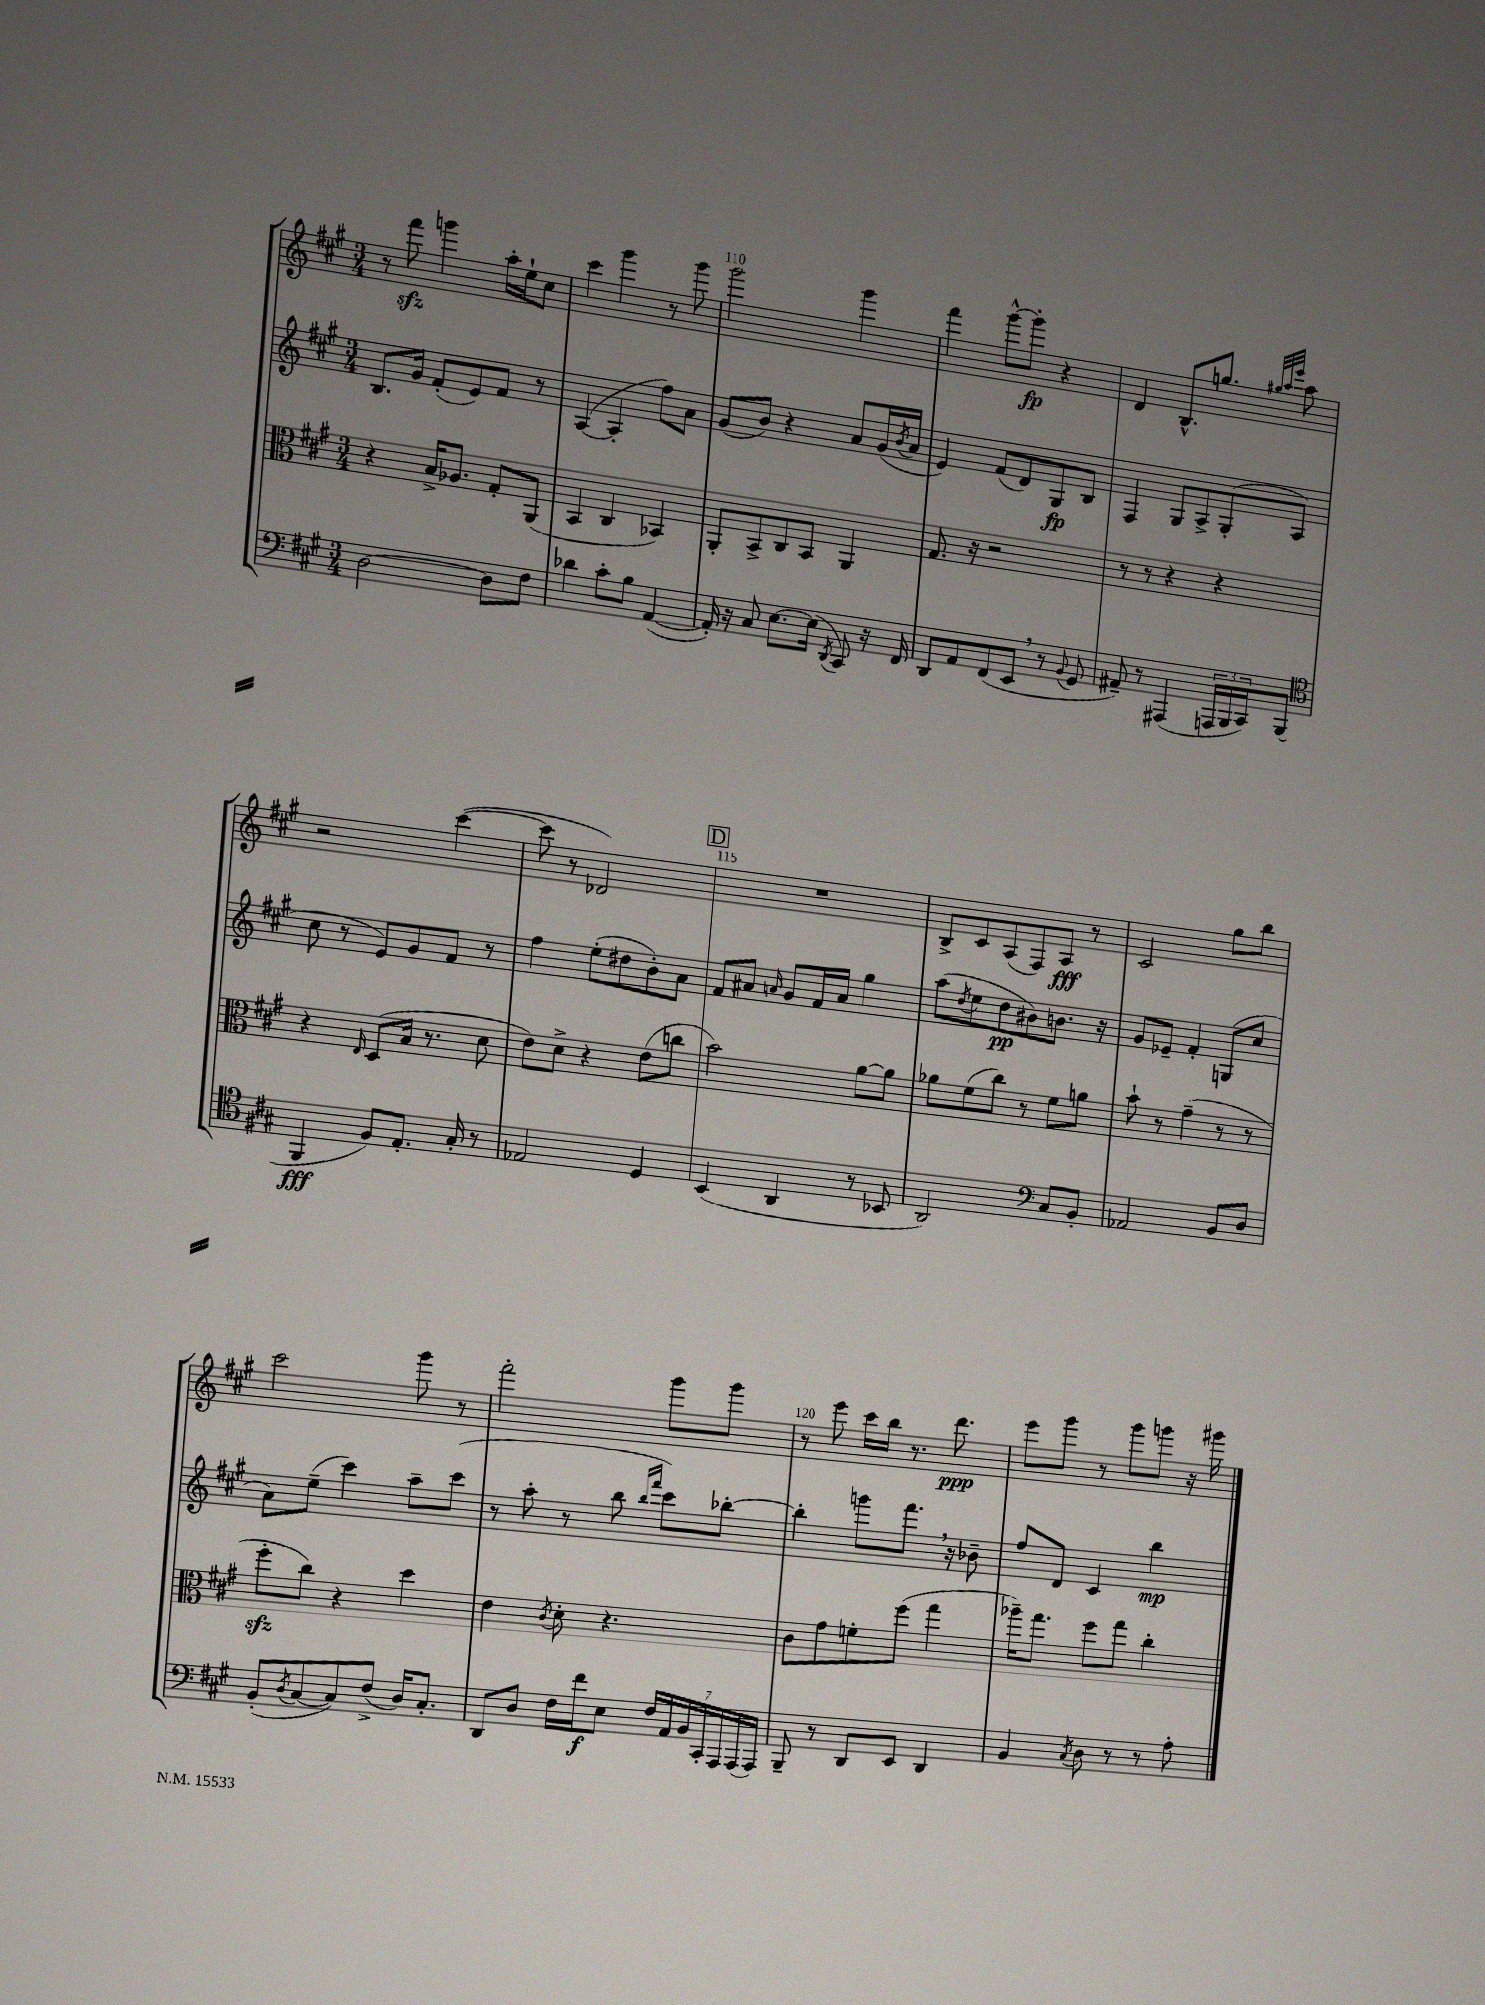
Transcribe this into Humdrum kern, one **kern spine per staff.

**kern	**kern	**kern	**kern
*staff4	*staff3	*staff2	*staff1
*clefF4	*clefC3	*clefG2	*clefG2
*k[f#c#g#]	*k[f#c#g#]	*k[f#c#g#]	*k[f#c#g#]
*M3/4	*M3/4	*M3/4	*M3/4
[2D	4r	8.B	8r
.	.	.	8fff#
.	.	16g#	.
.	16B^	(8f#'	4ggg
.	8.A-	.	.
.	.	8e)	.
8D]	8G#'	8f#	16aa'
.	.	.	16ee`
8F#	(8AA	8r	8cc#
=	=	=	=
4d-	4BB	([4A	4ccc#
8c#'	4C#	4A']	4ggg#
8B	.	.	.
([4AA	4BB-)	8ff#)	8r
.	.	8a	8ggg#
=	=	=	=
16AA'])	8AA'	(8g#	2ggg#
16r	.	.	.
8C#	8BB^	8b)	.
[8.E	8C#	4r	.
.	8BB	.	.
(16E]	.	.	.
8qDD	.	.	.
8CC#)	4AA	8a	4ggg#
16r	.	(16g#	.
.	.	8qb	.
16FF#	.	16a	.
=	=	=	=
8DD	8.G#	4e)	4fff#
8AA	.	.	.
.	16r	.	.
(8FF#	2r	(8f#	[8ggg#^^
8EE	.	8d)	8ggg#']
8r	.	8G#	4r
8qqBB	.	.	.
8GG#	.	8B	.
=	=	=	=
8AA#~)	8r	4F#	4d
8r	8r	.	.
(4AAA#	4r	8G#	8.B^^
.	.	8A^	.
.	.	.	8.gg
24AAA	4r	(8G#'	.
24BBB	.	.	.
24CC#)	.	.	.
.	.	.	32qqgg#
.	.	.	32qqaa
.	.	.	32qqeee
(8BBB	.	8A	8aa
=	=	=	=
*clefC4	*	*	*
4FF#	4r	8cc#	2r
.	.	8r	.
.	16qqE	.	.
8F#)	(8D	8e)	.
8.E'	16B	8g#	.
.	8.r	.	.
.	.	8f#	([4ccc#
16G#'	.	.	.
8r	8d	8r	.
=	=	=	=
2E-	8e)	4ff#	8ccc#]
.	8d^	.	8r
.	4r	(8ee'	2d-)
.	.	8dd#	.
4D	(8e	8b')	.
.	8cc	8a	.
=	=	=	=
(4BB	2b)	8f#	2.r
.	.	8a#	.
.	.	16qqa	.
4AA	.	8g#	.
.	.	16f#	.
.	.	16a	.
8r	[8a	4gg#	.
8BB-	8a]	.	.
=	=	=	=
2AA)	8a-	(8aa	8B^
.	.	8qdd	.
.	(8f#	8ee	8c#
.	8cc#)	8dd	(8A
.	8r	8b#)	8F#)
*clefF4	*	*	*
8C#	8f#	8.b	8A
8BB'	8a	.	8r
.	.	16r	.
=	=	=	=
2AA-	8b`	8g#	2c#
.	8r	8e-~	.
.	(4g#~	4f#'	.
8BB	8r	(8G	8gg#
8D	8r	8cc#	8bb
=	=	=	=
(8BB'	8ff#'	8a)	2ccc#
8qD	.	.	.
[8C#	8cc#)	(8ee~	.
8C#])	4r	4ccc#)	.
(8F#^	.	.	.
16D)	4dd	8aa~	8ggg#
8.C#'	.	.	.
.	.	(8ccc#	8r
=	=	=	=
8DD	4e	8r	2fff#'
8D	.	8aa'	.
.	8qc#	.	.
16F#	8d'	8r	.
16f#	.	.	.
8E	4.r	8bb	.
.	.	16qqbb	.
.	.	16qqfff#	.
28F#	.	8ccc#)	8ggg#
28AA	.	.	.
28BB	.	.	.
28CC#'	.	.	.
.	.	[8bb-'	8ggg#
28AAA	.	.	.
(28AAA	.	.	.
28AAA)	.	.	.
=	=	=	=
8BBB~	8c#	4bb-']	8r
8r	8g#	.	8eee
8DD	8f'	8ggg	16ccc#
.	.	.	16bb
8EE	(8ff#	8.fff#	8.r
4DD	4gg#	.	.
.	.	16r	8.ddd
.	.	8b-~	.
=	=	=	=
4BB	16aa-~)	8ff#	8eee
.	8.gg#	.	.
.	.	8d	8ggg#
8qC#	.	.	.
8D	8ff#	4c#	8r
8r	8gg#	.	8ggg#
8r	4cc#'	4bb	8ggg
8A'	.	.	16r
.	.	.	16ggg#
==	==	==	==
*-	*-	*-	*-
